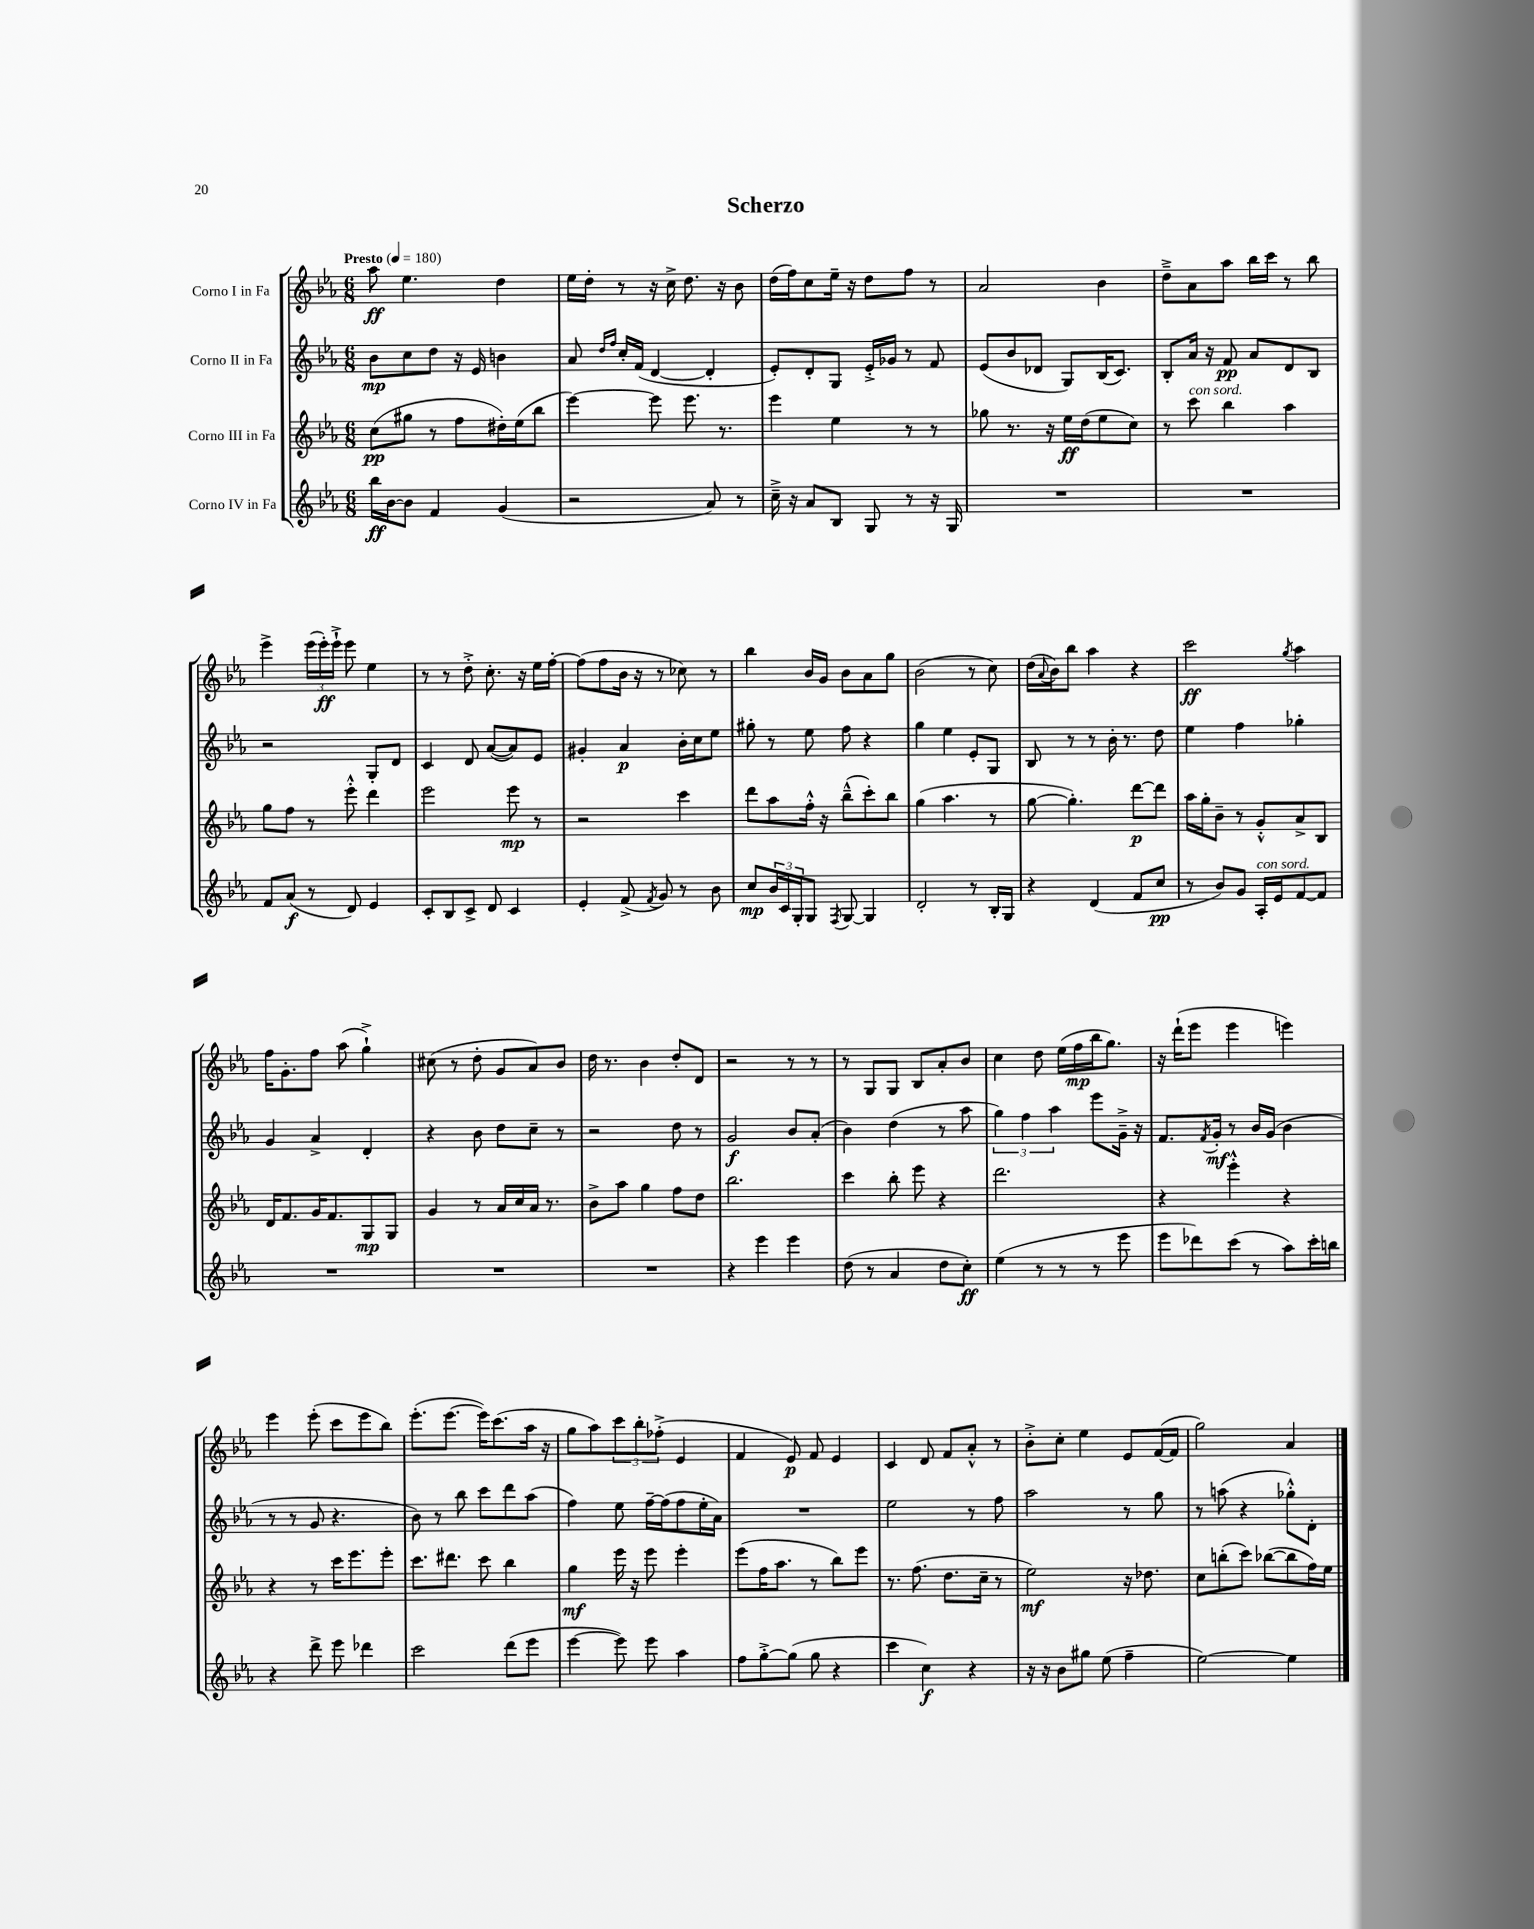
\header { title = "Scherzo" }
<<
\new StaffGroup <<
\new Staff = "s0" \with { instrumentName = "Corno I in Fa" } {
    \clef treble \key ees \major \numericTimeSignature \time 6/8 \tempo "Presto" 4 = 180
    aes''8\ff ees''4. d''4 |
    ees''16 d''16-. r8 r16 c''16-> d''8. r16 bes'8 |
    d''16( f''16) c''8 ees''16-- r16 d''8 f''8 r8 |
    aes'2 bes'4 |
    d''8---> aes'8 aes''8 bes''16 c'''16 r8 bes''8 |
    ees'''4-> \tuplet 3/2 { ees'''16( ees'''16-.\ff) ees'''16-!-> } ees'''8 ees''4 |
    r8 r8 d''8-.-> c''8.-. r16 ees''16 f''16~-. |
    f''8( f''8 bes'16 r16 r8 ces''8) r8 |
    bes''4 bes'16 g'16 bes'8 aes'8 g''8 |
    bes'2( r8 c''8) |
    d''16( \appoggiatura { aes'8 } bes'16) bes''8 aes''4 r4 |
    c'''2\ff \acciaccatura { g''8 } aes''4 |
    f''16 g'8.-. f''8 aes''8( g''4-!->) |
    cis''8( r8 d''8-. g'8 aes'8) bes'8 |
    d''16 r8. bes'4 d''8-. d'8 |
    r2 r8 r8 |
    r8 g8 g8 bes8 aes'8-. bes'8 |
    c''4 d''8 ees''16( f''16\mp bes''16 g''8.) |
    r16 d'''16-!( ees'''8 ees'''4 e'''4) |
    ees'''4 ees'''8-.( c'''8 ees'''8 bes''8) |
    ees'''8.-.( ees'''8.~ ees'''16) c'''8.( aes''16 r16 |
    g''8 aes''8) \tuplet 3/2 { c'''8 bes''8-. fes''8-.->( } ees'4 |
    f'4 ees'8\p) f'8 ees'4 |
    c'4 d'8 f'8 aes'8-.-^ r8 |
    bes'8-.-> c''8-. ees''4 ees'8 f'16~( f'16 |
    g''2) aes'4 \bar "|." |
}
\new Staff = "s1" \with { instrumentName = "Corno II in Fa" } {
    \clef treble \key ees \major \numericTimeSignature \time 6/8
    bes'8\mp c''8 d''8 r16 ees'16 b'4 |
    aes'8 \grace { d''16 f''16 } c''16-. f'16( d'4~ d'4-. |
    ees'8-.) d'8-. g8 ees'16-.-> ges'16 r8 f'8 |
    ees'8( bes'8 des'8 g8) bes16( c'8.) |
    bes8-. aes'16 r16 f'8\pp aes'8 d'8 bes8 |
    r2 g8-. d'8 |
    c'4 d'8 aes'8~( aes'8) ees'8 |
    gis'4-. aes'4\p bes'16-. c''16 ees''8 |
    gis''8-. r8 ees''8 f''8 r4 |
    g''4 ees''4 ees'8-. g8 |
    bes8 r8 r8 bes'16-. r8. d''8 |
    ees''4 f''4 ges''4-. |
    g'4 aes'4-> d'4-. |
    r4 bes'8 d''8 c''8-- r8 |
    r2 d''8 r8 |
    g'2\f bes'8 aes'8-.( |
    bes'4) d''4( r8 aes''8 |
    \tuplet 3/2 { g''4) f''4 aes''4 } ees'''8 g'16---> r16 |
    f'8. \acciaccatura { f'8 } g'16-.\mf r8 bes'16 g'16( bes'4 |
    r8 r8 g'8 r4. |
    bes'8) r8 bes''8 c'''8 d'''8 aes''8( |
    f''4) ees''8 f''16~-- f''16( f''8 ees''16-. aes'16) |
    R2. |
    ees''2 r8 f''8 |
    aes''2 r8 g''8 |
    r8 a''8( r4 ges''8-.-^) d'8-. \bar "|." |
}
\new Staff = "s2" \with { instrumentName = "Corno III in Fa" } {
    \clef treble \key ees \major \numericTimeSignature \time 6/8
    c''8\pp( gis''8 r8 f''8 dis''16-.) ees''16( bes''8 |
    ees'''4~) ees'''8 ees'''8. r8. |
    ees'''4 ees''4 r8 r8 |
    ges''8 r8. r16 ees''16\ff d''16( ees''8 c''8) |
    r8 c'''8^\markup { \italic "con sord." } bes''4 aes''4 |
    g''8 f''8 r8 ees'''8-.-^ d'''4 |
    ees'''2 ees'''8\mp r8 |
    r2 c'''4 |
    d'''8 aes''8 f''16-.-^ r16 bes''8---^( c'''8-.) bes''8 |
    g''4( aes''4. r8 |
    g''8~ g''4.-.) d'''8~\p d'''8 |
    aes''16 g''16-. bes'8-- r8 g'8-.-^ aes'8-> bes8 |
    d'16 f'8. g'16 f'8. g8\mp g8 |
    g'4 r8 aes'16 c''16 aes'16 r8. |
    bes'8-> aes''8 g''4 f''8 d''8 |
    bes''2. |
    c'''4 bes''8-. ees'''8 r4 |
    d'''2. |
    r4 ees'''4-.-^ r4 |
    r4 r8 c'''16 ees'''8. ees'''8-. |
    c'''8. dis'''8. c'''8 bes''4 |
    g''4\mf ees'''16 r16 ees'''8 ees'''4-. |
    ees'''8( f''16 aes''8. r8 bes''8) ees'''8 |
    r8. f''8.( d''8. c''16-- r8 |
    ees''2\mf) r16 des''8. |
    c''8 b''8-.( c'''8) bes''8~( bes''8 f''16) ees''16 \bar "|." |
}
\new Staff = "s3" \with { instrumentName = "Corno IV in Fa" } {
    \clef treble \key ees \major \numericTimeSignature \time 6/8
    bes''16\ff bes'16~ bes'8 f'4 g'4( |
    r2 aes'8) r8 |
    c''16---> r16 aes'8 bes8 g8 r8 r16 g16 |
    R2. |
    R2. |
    f'8 aes'8\f( r8 d'8) ees'4 |
    c'8-. bes8 c'8-> d'8 c'4 |
    ees'4-. f'8->( \acciaccatura { f'8 } g'8) r8 bes'8 |
    c''8\mp \tuplet 3/2 { bes'16 c'16 g16-. } g8 \acciaccatura { f8 } g8~ g4 |
    d'2-. r8 bes16-. g16 |
    r4 d'4( f'8 c''8\pp |
    r8 bes'8) g'8 aes16-.^\markup { \italic "con sord." } ees'16 f'8~ f'8 |
    R2. |
    R2. |
    R2. |
    r4 ees'''4 ees'''4 |
    d''8( r8 aes'4 d''8 c''8-.\ff) |
    ees''4( r8 r8 r8 ees'''8 |
    ees'''8 des'''8) c'''8( r8 aes''8) c'''16-. b''16 |
    r4 d'''8-> ees'''8 des'''4 |
    c'''2 d'''8( ees'''8 |
    ees'''4~ ees'''8) ees'''8 aes''4 |
    f''8 g''8~-.-> g''8( g''8 r4 |
    c'''4 c''4\f) r4 |
    r16 r16 bes'8 gis''8 ees''8( f''4-- |
    ees''2~) ees''4 \bar "|." |
}
>>
>>
\layout { \context { \Score \remove "Bar_number_engraver" } }
